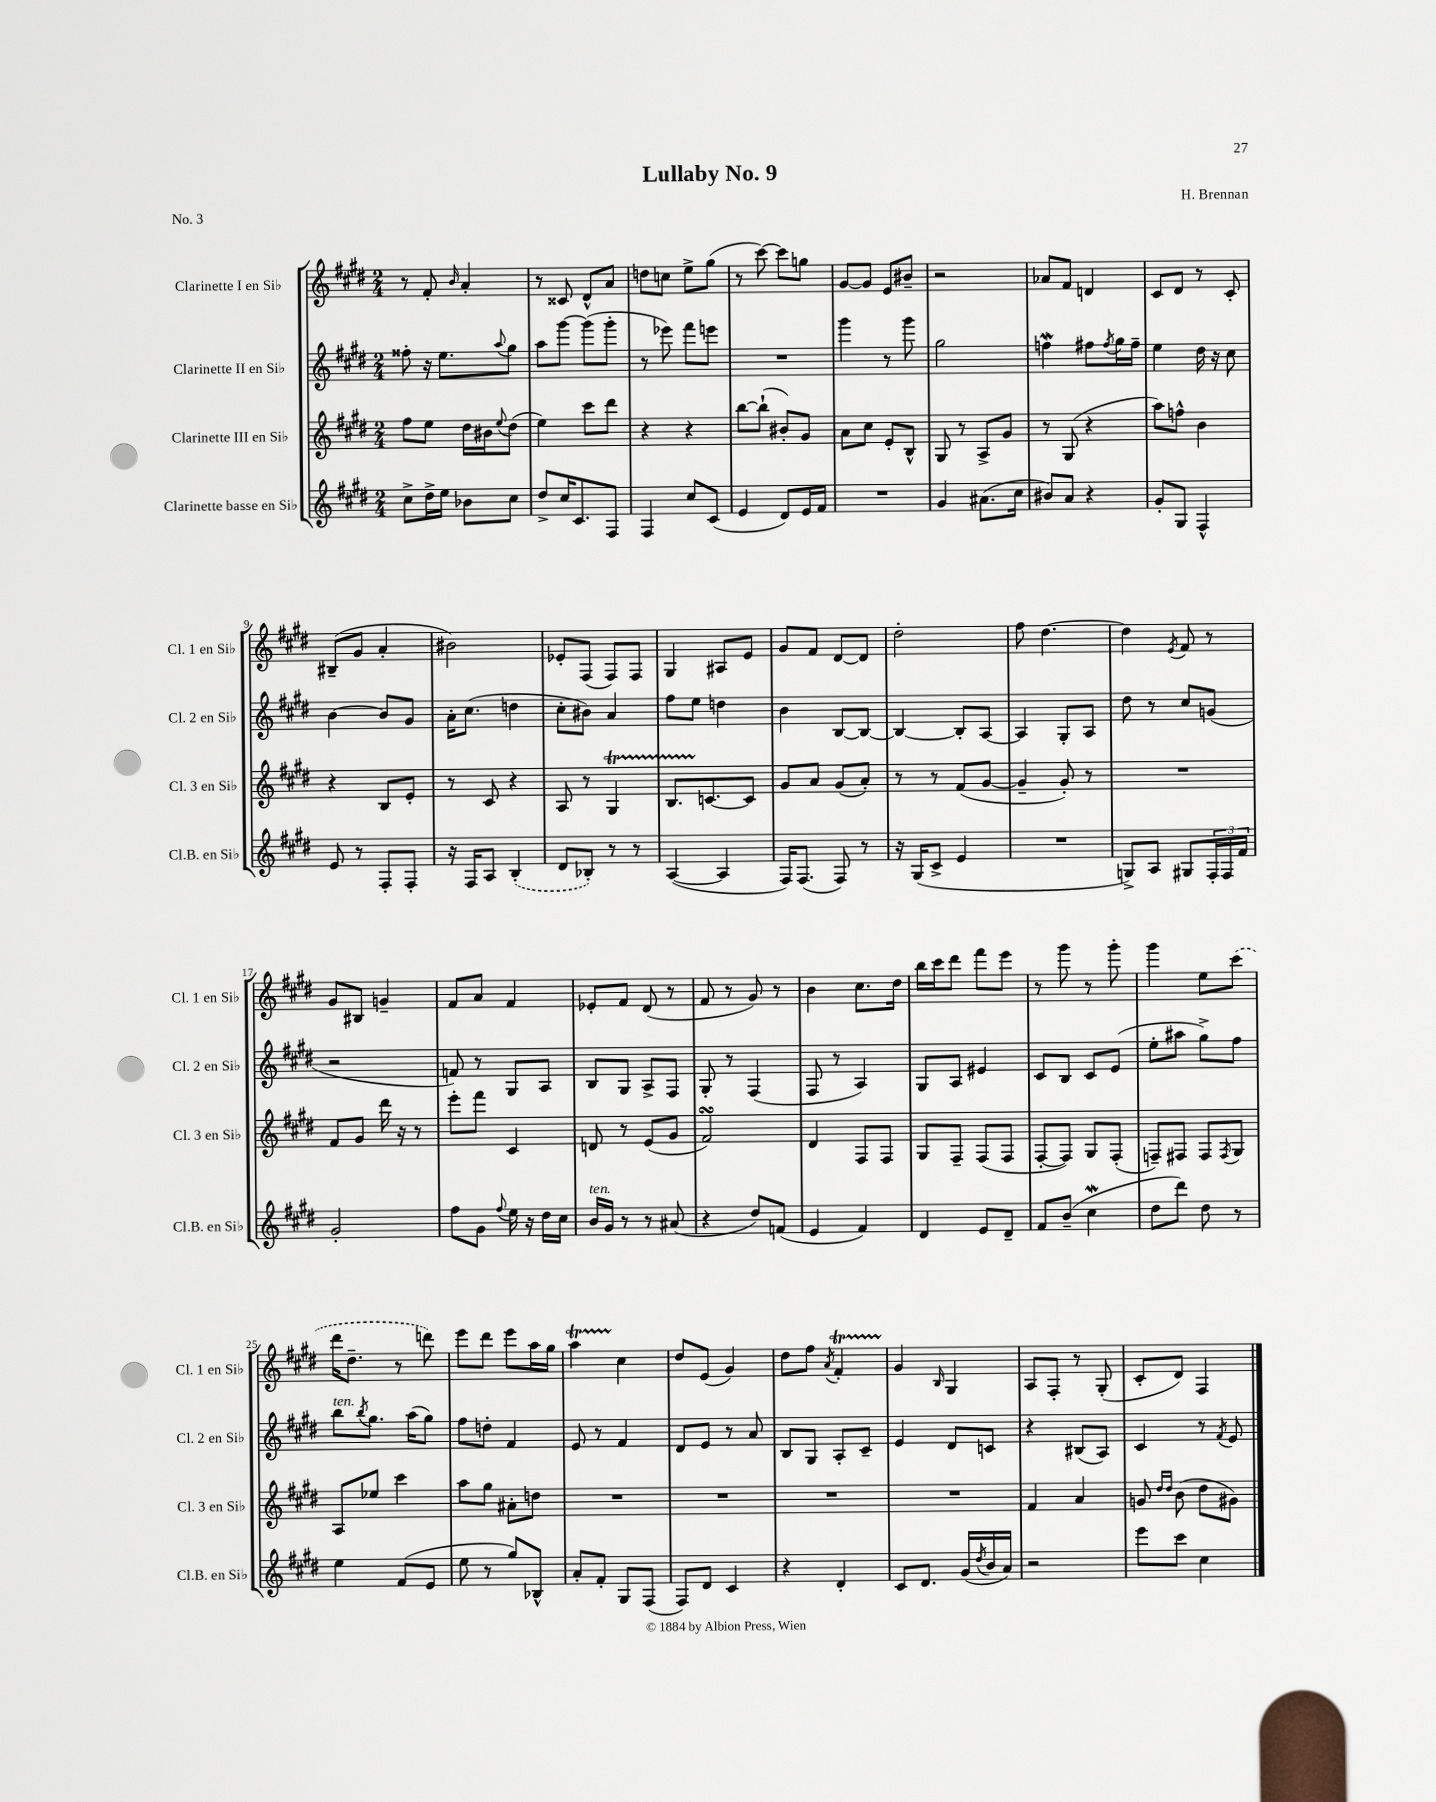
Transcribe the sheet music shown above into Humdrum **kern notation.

**kern	**kern	**kern	**kern
*part4	*part3	*part2	*part1
*staff4	*staff3	*staff2	*staff1
*I"Clarinette basse en Si♭	*I"Clarinette III en Si♭	*I"Clarinette II en Si♭	*I"Clarinette I en Si♭
*I'Cl.B. en Si♭	*I'Cl. 3 en Si♭	*I'Cl. 2 en Si♭	*I'Cl. 1 en Si♭
*clefG2	*clefG2	*clefG2	*clefG2
*k[f#c#g#d#]	*k[f#c#g#d#]	*k[f#c#g#d#]	*k[f#c#g#d#]
*M2/4	*M2/4	*M2/4	*M2/4
=1	=1	=1	=1
8cc#^\L	8ff#\L	8ff##X'\	8r
16dd#^\L	8ee\J	16r	8f#'/
16ee\JJ	.	8.ee\L	.
.	.	.	16qqb/
8b-X\L	16dd#\LL	.	4a'/
.	16b#X\J	.	.
.	8qqee/	8qqaa/	.
8cc#\J	(8dd#\J	8gg#\J	.
=2	=2	=2	=2
8dd#^/L	4ee\)	8aa\L	8r
16cc#/K	.	[8ggg#\J	8c##X/
8.c#/	.	.	.
.	8ccc#\L	(8ggg#\L]	8d#^^/L
8F#/J	8ddd#\J	8ggg#'\J	8a/J
=3	=3	=3	=3
4F#/	4r	8r	8ddn\L
.	.	8eee-X\)	8ccn\J
8cc#/L	4r	8fff#\L	8ee^\L
(8c#/J	.	8eeen\J	(8gg#\J
=4	=4	=4	=4
4e/	[8bb\L	2r	8r
.	(8bb`\J]	.	[8ccc#\)
8d#/L)	8b#X'/L)	.	8ccc#\L]
16e/L	8g#/J	.	8ggn\J
16f#/JJ	.	.	.
=5	=5	=5	=5
2r	8a\L	4ggg#\	[8g#/L
.	8cc#\J	.	8g#/J]
.	8e'/L	8r	8e/L
.	8B^^/J	8ggg#\	8b#X~/J
=6	=6	=6	=6
4g#/	8G#/	2gg#\	2r
.	8r	.	.
(8.a#X\L	8A^/L	.	.
.	8g#/J	.	.
16cc#\Jk	.	.	.
=7	=7	=7	=7
8b#X/L)	8r	4ffnw\	8a-X/L
8a/J	(8G#/	.	8f#/J
4r	4r	8ff#X\L	4dn/
.	.	8qff#/	.
.	.	16gg#\L	.
.	.	16ff#~\JJ	.
=8	=8	=8	=8
8g#'/L	8aa\L)	4ee\	8c#/L
8G#/J	8ffn^^\J	.	8d#/J
4F#^^/	4b\	16dd#\	8r
.	.	16r	.
.	.	8cc#\	8c#'/
!!LO:LB:g=z
=9	=9	=9	=9
8e/	4r	[4b\	(8B#X~/L
8r	.	.	8g#/J
8F#'/L	8B/L	8b/L]	4a'/
8F#'/J	8e'/J	8g#/J	.
=10	=10	=10	=10
16r	8r	16a'\KL	2b#X\)
16F#/KL	.	(8.cc#\J	.
8A/J	8c#/	.	.
(4B'/	4r	4ddn\	.
=11	=11	=11	=11
8d#/L	8A/	8cc#'\L	8e-X'/L
8B-X'/J)	8r	8b#X\J)	(8F#/J
8r	4G#t/	4a/	8F#/L)
8r	.	.	8F#/J
=12	=12	=12	=12
([4A/	8.BTTT/L	8ff#\L	4G#/
.	.	8ee\J	.
.	[8.cn/	.	.
4A/]	.	4ddn\	8A#X/L
.	8c/J]	.	8e/J
=13	=13	=13	=13
16F#/KL)	8g#/L	4b\	8g#/L
(8.F#/J	.	.	.
.	8a/J	.	8f#/J
8F#/)	(8g#/L	[8B/L	[8d#/L
8r	8a'/J)	8B/J_	8d#/J]
=14	=14	=14	=14
16r	8r	4B/_	2dd#'\
(16G#/KL	.	.	.
8c#^/J	8r	.	.
4e/	(8f#/L	8B'/L]	.
.	[8g#/J	[8A/J	.
=15	=15	=15	=15
2r	4g#~/]	4A/]	8ff#\
.	.	.	[4.dd#\
.	8g#'/)	8G#'/L	.
.	8r	8A/J	.
=16	=16	=16	=16
8Gn^/L)	2r	8dd#\	4dd#\]
8A/J	.	8r	.
.	.	.	8qe/
8G#X/L	.	8cc#/L	8f#/
24F#'/L	.	(8gn/J	8r
24F#/	.	.	.
24f#/JJ	.	.	.
!!LO:LB:g=z
=17	=17	=17	=17
2g#'/	8f#/L	2r	8g#/L
.	8g#/J	.	8B#X/J
.	16ddd#\	.	4gn~/
.	16r	.	.
.	8r	.	.
=18	=18	=18	=18
8ff#\L	8eee'\L	8fn/)	8f#/L
8g#\J	8fff#\J	8r	8a/J
8qqff#/	.	.	.
16ee\	4c#/	8G#/L	4f#/
16r	.	.	.
16dd#\LL	.	8A/J	.
16cc#\JJ	.	.	.
=19	=19	=19	=19
!LO:TX:a:i:t=ten.	!	!	!
16b/LL	8dn/	8B/L	8e-X'/L
16g#/JJ	.	.	.
8r	8r	8G#/J	8f#/J
8r	(8e/L	8A^/L	(8d#/
(8a#X/	8g#/J	8F#/J	8r
=20	=20	=20	=20
4r	2f#sSSS/)	8G#'/	8f#/
.	.	8r	8r
8dd#/L)	.	(4F#/	8g#/)
(8fn/J	.	.	8r
=21	=21	=21	=21
4e/	4d#/	8F#/	4b\
.	.	8r	.
4f#/)	8F#/L	4A/)	8.cc#\L
.	8F#/J	.	.
.	.	.	16dd#\Jk
=22	=22	=22	=22
4d#/	8G#/L	8G#/L	16bb\LL
.	.	.	16ccc#\J
.	8F#~/J	8A/J	8ddd#\J
8e/L	(8F#/L	4e#X/	8fff#\L
8d#~/J	8F#/J	.	8eee\J
=23	=23	=23	=23
8f#/L	[8F#'/L	8c#/L	8r
(8b~/J	8F#/J])	8B/J	8ggg#\
4cc#W\	8G#/L	8c#/L	8r
.	(8F#'/J	(8e/J	8ggg#'\
=24	=24	=24	=24
8dd#\L	8Fn~/L)	8ee'\L	4ggg#\
8ddd#\J)	8F#X/J	8aa#X\J	.
8dd#\	8F#/L	8gg#^\L)	8ee\L
.	8qF#/	.	.
8r	8G#/J	8ff#\J	(8ccc#\J
!!LO:LB:g=z
=25	=25	=25	=25
!	!	!LO:TX:a:i:t=ten.	!
4ee\	8A/L	8bb\L	16ddd#\KL
.	.	.	8.dd#~\J
.	.	8qbb/	.
.	8ee-X/J	8.gg#\J	.
(8f#/L	4ccc#\	.	8r
.	.	(16aa\KL	.
8e/J	.	8gg#\J)	8dddn\)
=26	=26	=26	=26
8ee\	8aa\L	8ff#\L	8eee\L
8r	8gg#\J	8ddn'\J	8ddd#\J
8gg#/L)	8a#X'\L	4f#/	8eee\L
8B-X^^/J	8ddn\J	.	16aa\L
.	.	.	16gg#\JJ
=27	=27	=27	=27
8a'/L	2r	8e/	4aaT\
8f#'/J	.	8r	.
8G#/L	.	4f#/	4cc#\
(8F#/J	.	.	.
=28	=28	=28	=28
8F#/L)	2r	8d#/L	8dd#/L
8d#/J	.	8e/J	(8e/J
4c#/	.	8r	4g#/)
.	.	8a/	.
=29	=29	=29	=29
4r	2r	8B/L	8dd#\L
.	.	8G#/J	8ff#\J
.	.	.	8qa/
4d#'/	.	8A'/L	4f#T'/
.	.	8c#~/J	.
=30	=30	=30	=30
8c#/L	2r	4e/	4g#/
8.d#/J	.	.	.
.	.	.	16qqB/
.	.	8d#/L	4G#/
(16g#/LL	.	.	.
8qdd#/	.	.	.
16b/	.	8cn/J	.
16a/JJ)	.	.	.
=31	=31	=31	=31
2r	4f#/	4r	8A/L
.	.	.	8F#'/J
.	4a/	(8B#X/L	8r
.	.	8A/J)	(8G#'/
=32	=32	=32	=32
8eee\L	8gn/	4c#/	8c#'/L
.	16qqdd#/LL	.	.
.	16qqdd#/JJ	.	.
8ccc#\J	(8b\	.	8d#/J)
4cc#\	8dd#\L	8r	4F#/
.	.	8qf#/	.
.	8g#X\J)	8e/	.
==	==	==	==
*-	*-	*-	*-
